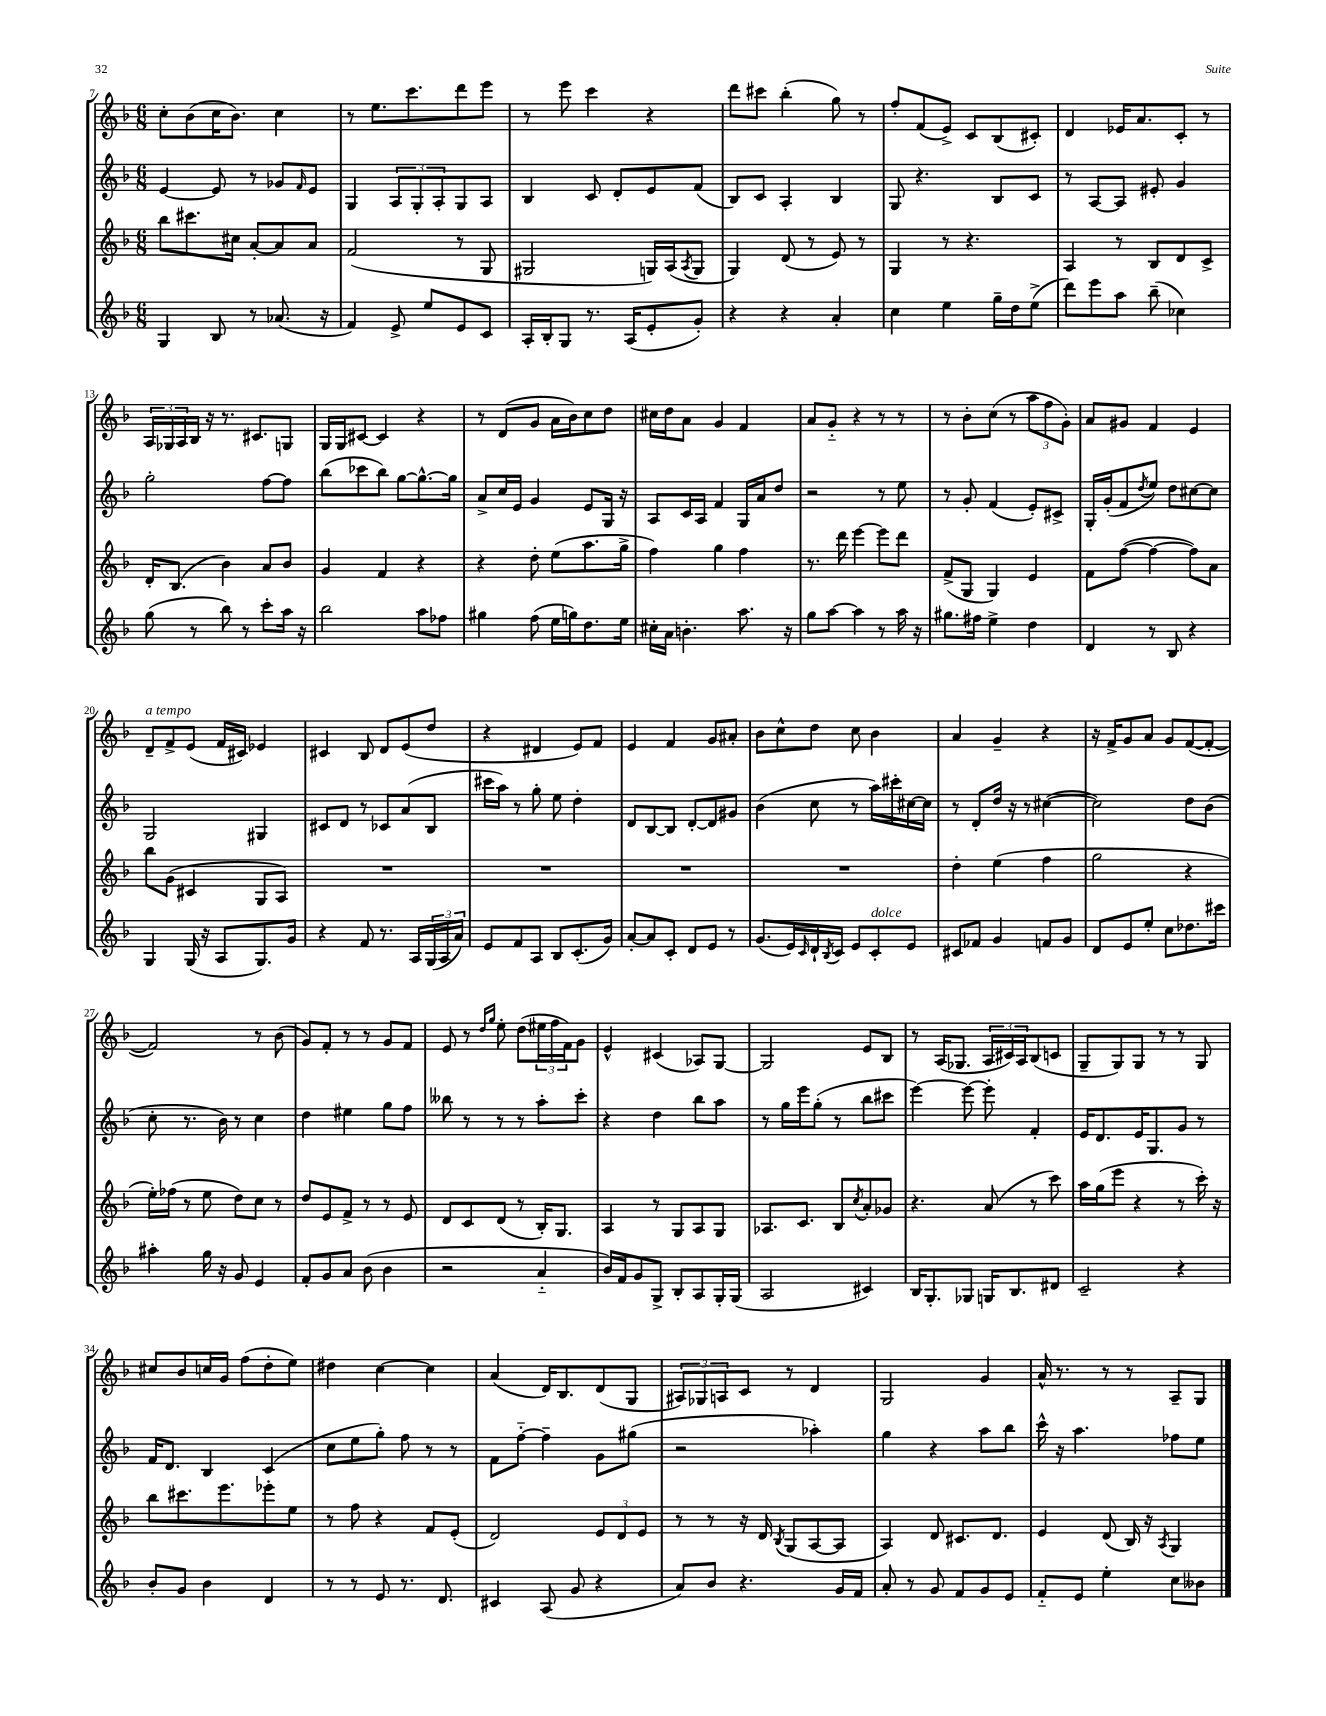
<<
\new StaffGroup <<
\new Staff = "s0" {
    \clef treble \key f \major \numericTimeSignature \time 6/8
    c''8-. bes'8( c''16 bes'8.) c''4 |
    r8 e''8. c'''8. d'''8 e'''8 |
    r8 e'''8 c'''4 r4 |
    d'''8 cis'''8 bes''4-.( g''8) r8 |
    f''8-. f'8( e'8->) c'8 bes8( cis'8-.) |
    d'4 ees'16 a'8. c'8-. r8 |
    \tuplet 3/2 { a16 ges16 a16 } bes16 r16 r8. cis'8. g8 |
    g16 g16 cis'8~ cis'4 r4 |
    r8 d'8( g'8 a'16 bes'16) c''8 d''8 |
    cis''16 d''16 a'8 g'4 f'4 |
    a'8 g'8-_ r4 r8 r8 |
    r8 bes'8-. c''8( r8 \tuplet 3/2 { a''8 f''8 g'8-.) } |
    a'8 gis'8 f'4 e'4 |
    d'8--^\markup { \italic "a tempo" } f'8-> e'8( f'16 cis'16) ees'4 |
    cis'4 bes8 d'8 e'8( d''8 |
    r4 dis'4 e'8) f'8 |
    e'4 f'4 g'8 ais'8-. |
    bes'8 c''8-^ d''8 c''8 bes'4 |
    a'4 g'4-- r4 |
    r16 f'16-> g'8 a'8 g'8 f'8~( f'8~-. |
    f'2) r8 bes'8( |
    g'8) f'8-. r8 r8 g'8 f'8 |
    e'8 r8 \grace { d''16 g''16 } e''8-. d''8( \tuplet 3/2 { eis''16 f''16 f'16) } g'8 |
    e'4-^ cis'4( aes8) g8~ |
    g2 e'8 bes8 |
    r8 a16( ges8. \tuplet 3/2 { a16 cis'16) a16 } bes8( c'8 |
    g8-- g8) g8 r8 r8 g8 |
    cis''8 bes'8 c''16 g'16 f''8( d''8-. e''8) |
    dis''4 c''4~ c''4 |
    a'4( d'16) bes8. d'8( g8 |
    \tuplet 3/2 { ais8) ges8 a8 } c'8 r8 d'4 |
    g2 g'4 |
    a'16-^ r8. r8 r8 a8-- g8 \bar "|." |
}
\new Staff = "s1" {
    \clef treble \key f \major \numericTimeSignature \time 6/8
    e'4~ e'8 r8 ges'8 \grace { f'16 } e'8 |
    g4 \tuplet 3/2 { a8 g8-. a8-. } g8 a8 |
    bes4 c'8 d'8-. e'8 f'8( |
    bes8) c'8 a4-. bes4 |
    g8 r4. bes8 c'8 |
    r8 a8~ a8 eis'8-. g'4 |
    g''2-. f''8~ f''8 |
    bes''8( ces'''8 bes''8) g''8~ g''8.~-^ g''16 |
    a'8-> c''16 e'16 g'4 e'8 g16 r16 |
    a8 c'16 a16 f'4 g16 a'16 d''8 |
    r2 r8 e''8 |
    r8 g'8-. f'4( e'8-.) cis'8-> |
    g16-. g'16-.( f'8 \acciaccatura { d''8 } e''8) d''8 cis''8~ cis''8 |
    g2 gis4 |
    cis'8 d'8 r8 ces'8 a'8( bes8 |
    cis'''16 a''16) r8 g''8-. e''8 d''4-. |
    d'8 bes8~ bes8 d'8~-. d'8 gis'8 |
    bes'4( c''8 r8 a''16) cis'''16-. cis''16~ cis''16 |
    r8 d'8-. d''16 r16 r8 cis''4~( |
    cis''2) d''8 bes'8( |
    c''8-. r8. bes'16) r8 c''4 |
    d''4 eis''4 g''8 f''8 |
    beses''8 r8 r8 r8 a''8-. c'''8-. |
    r4 d''4 bes''8 a''8 |
    r8 g''16 e'''16 g''8-.( r8 bes''8 cis'''8 |
    e'''4~) e'''8~ e'''8-. f'4-. |
    e'16 d'8. e'16 g8. g'8 r8 |
    f'16 d'8. bes4 c'4( |
    c''8 e''8 g''8-.) f''8 r8 r8 |
    f'8 f''8~-_ f''4-- g'8 gis''8( |
    r2 aes''4-.) |
    g''4 r4 a''8 bes''8 |
    c'''16-^ r16 a''4. fes''8 e''8 \bar "|." |
}
\new Staff = "s2" {
    \clef treble \key f \major \numericTimeSignature \time 6/8
    bes''8 cis'''8. cis''16 a'8~-. a'8 a'8 |
    f'2( r8 g8 |
    gis2 g16) a16( \acciaccatura { a8 } g8 |
    g4) d'8( r8 e'8) r8 |
    g4 r8 r4. |
    a4 r8 bes8 d'8 c'8-> |
    d'16-. bes8.( bes'4) a'8 bes'8 |
    g'4 f'4 r4 |
    r4 d''8-. e''8( a''8. g''16-> |
    f''4) g''4 f''4 |
    r8. d'''16 e'''4~ e'''8 d'''8 |
    f'8->( g8 g4) e'4 |
    f'8 f''8~( f''4~ f''8) a'8 |
    bes''8 g'8( cis'4 g8 a8) |
    R2. |
    R2. |
    R2. |
    R2. |
    d''4-. e''4( f''4 |
    g''2 r4 |
    e''16-.) fes''16( r8 e''8 d''8) c''8 r8 |
    d''8 e'8 f'8-> r8 r8 e'8 |
    d'8 c'8 d'8( r8 bes16-.) g8. |
    a4 r8 g8 a8 g8 |
    aes8. c'8. bes8 \acciaccatura { c''8 } a'8-. ges'8 |
    r4. a'8( r8 c'''8) |
    a''16 g''16( e'''8 r4 r8 c'''16-.) r16 |
    bes''8 cis'''8. e'''8. ees'''8-. e''8 |
    r8 f''8 r4 f'8 e'8-.( |
    d'2) \tuplet 3/2 { e'8 d'8 e'8 } |
    r8 r8 r16 d'16 \acciaccatura { bes8 } g8( a8~ a8 |
    a4) d'8 cis'8. d'8. |
    e'4 d'8( bes16) r16 \acciaccatura { a8 } g4 \bar "|." |
}
\new Staff = "s3" {
    \clef treble \key f \major \numericTimeSignature \time 6/8
    g4 bes8 r8 aes'8.( r16 |
    f'4) e'8-> e''8 e'8 c'8 |
    a16-. bes16-. g8 r8. a16( e'8-. g'8-.) |
    r4 r4 a'4-. |
    c''4 e''4 g''16-- d''16 e''8->( |
    d'''8) e'''8 a''8 bes''8--( ces''4) |
    g''8( r8 bes''8) r8 c'''8-. a''16 r16 |
    bes''2 a''8 fes''8 |
    gis''4 f''8( e''16 g''16) d''8. e''16 |
    cis''16-. a'16 b'4.-. a''8. r16 |
    g''8 a''8~ a''4 r8 a''16 r16 |
    gis''8. fis''16 e''4-> d''4 |
    d'4 r8 bes8 r4 |
    g4 g16( r16 a8 g8.) g'16 |
    r4 f'8 r8. a16 \tuplet 3/2 { g16( a16 a'16) } |
    e'8 f'8 a8 bes8 c'8.-.( g'16) |
    a'8~-. a'8 c'8-. d'8 e'8 r8 |
    g'8.( e'16) \grace { c'16 } d'16-! \acciaccatura { bes8 } c'16 e'8 c'8-.^\markup { \italic "dolce" } e'8 |
    cis'8 fes'8 g'4 f'8 g'8 |
    d'8 e'8 e''8-. c''8 des''8. cis'''16 |
    ais''4-. g''16 r16 g'8 e'4 |
    f'8-. g'8 a'8 bes'8( bes'4 |
    r2 a'4-_ |
    bes'16) f'16 g'8 g8-> bes8-. a8 g16-. g16( |
    a2 cis'4) |
    bes16 g8.-. ges8 g16 bes8. dis'8 |
    c'2-- r4 |
    bes'8-. g'8 bes'4 d'4 |
    r8 r8 e'8 r8. d'8. |
    cis'4 a8( g'8 r4 |
    a'8) bes'8 r4. g'16 f'16 |
    a'8-. r8 g'8 f'8 g'8 e'8 |
    f'8-_ e'8 e''4-. c''8 beses'8 \bar "|." |
}
>>
>>
\layout { \context { \Score currentBarNumber = #7 } }
